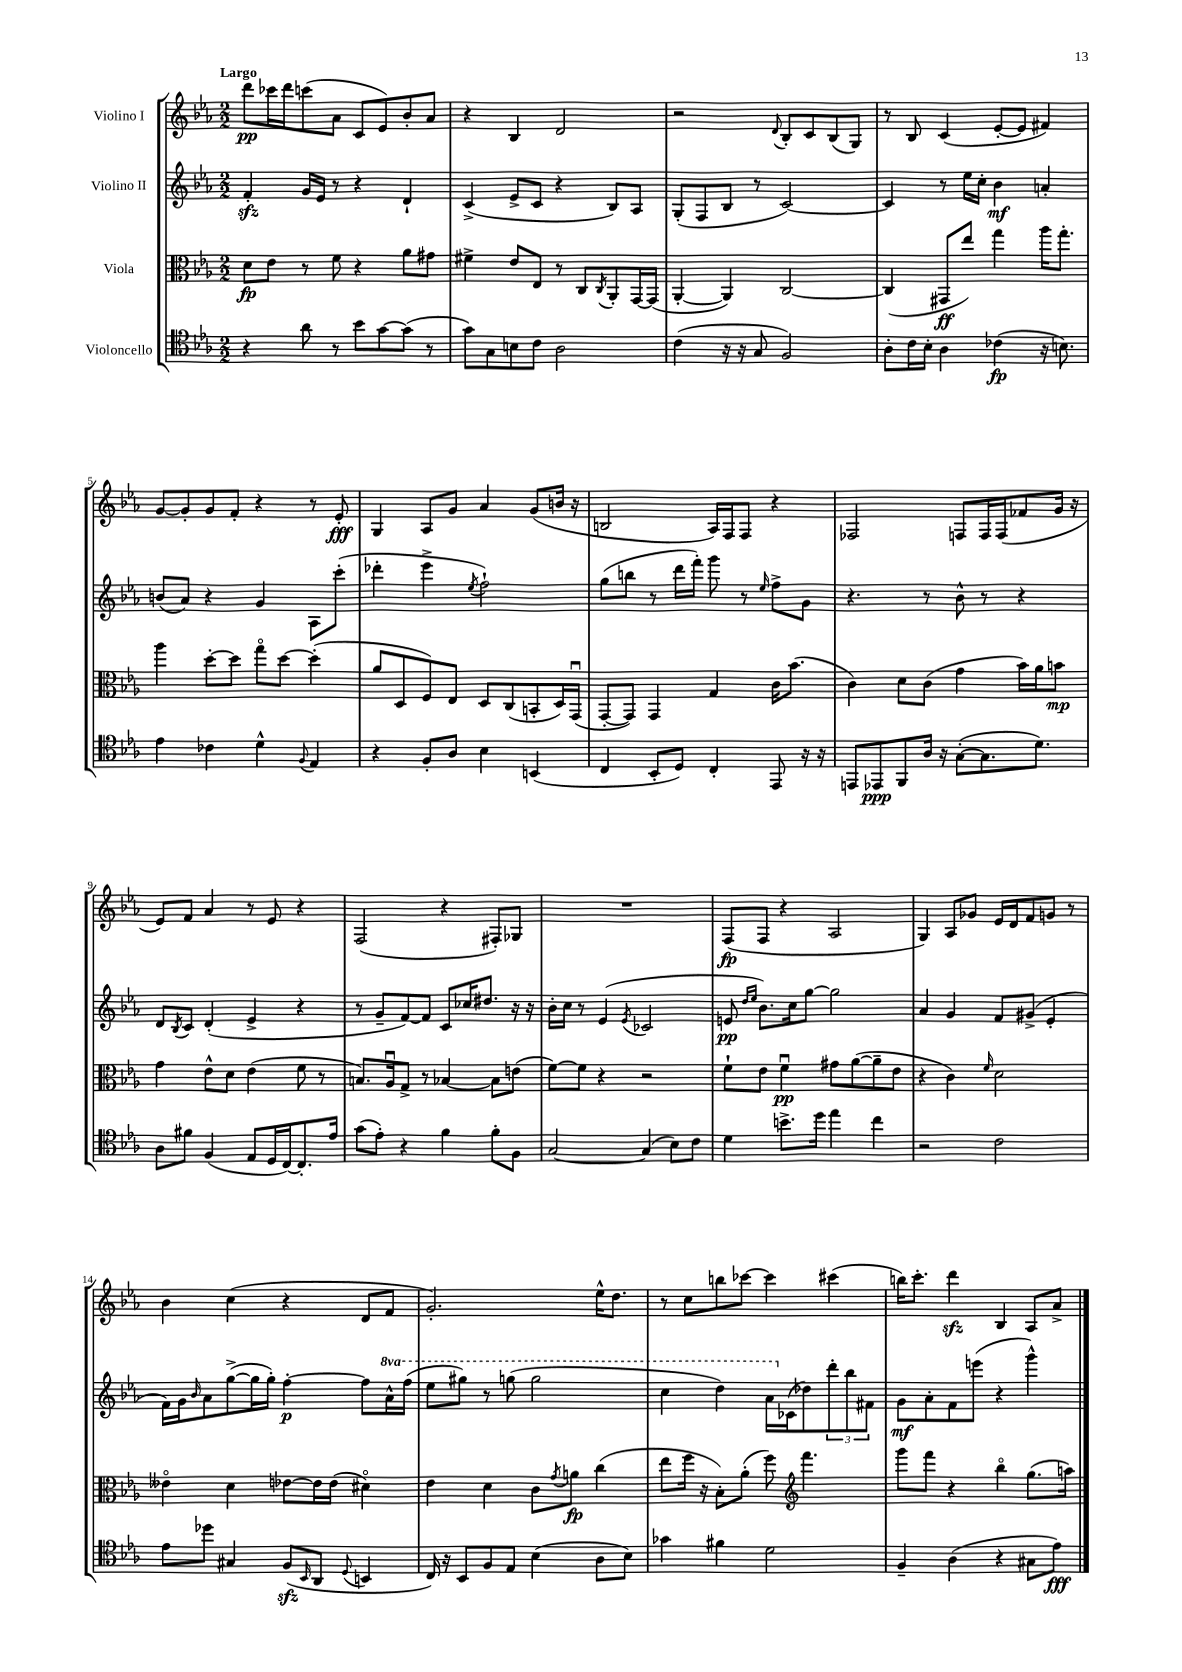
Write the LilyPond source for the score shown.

<<
\new StaffGroup <<
\new Staff = "s0" \with { instrumentName = "Violino I" } {
    \clef treble \key ees \major \numericTimeSignature \time 2/2 \tempo "Largo"
    d'''8\pp ces'''16 d'''16 c'''8( aes'8 c'8 ees'8) bes'8-. aes'8 |
    r4 bes4 d'2 |
    r2 \appoggiatura { d'8 } bes8-. c'8 bes8( g8) |
    r8 bes8 c'4( ees'8~-. ees'8 fis'4) |
    g'8~ g'8-. g'8 f'8-. r4 r8 ees'8-.\fff |
    g4 aes8 g'8 aes'4 g'8( b'16 r16 |
    b2 aes16) f16 f8 r4 |
    fes2 f8 f16 f16( fes'8 g'16 r16 |
    ees'8) f'8 aes'4 r8 ees'8 r4 |
    f2( r4 fis8-.) ges8 |
    R1 |
    f8\fp( f8 r4 aes2 |
    g4) aes8 ges'8 ees'16 d'16 f'8 g'8 r8 |
    bes'4 c''4( r4 d'8 f'8 |
    g'2.-.) ees''16-^ d''8. |
    r8 c''8 b''8 ces'''8~ ces'''4 cis'''4( |
    b''16) c'''8.-. d'''4\sfz bes4 aes8 aes'8-> \bar "|." |
}
\new Staff = "s1" \with { instrumentName = "Violino II" } {
    \clef treble \key ees \major \numericTimeSignature \time 2/2 \set Staff.ottavationMarkups = #ottavation-simple-ordinals
    f'4-.\sfz g'16 ees'16 r8 r4 d'4-! |
    c'4->( ees'8-> c'8 r4 bes8) aes8 |
    g8-.( f8 bes8 r8 c'2~) |
    c'4 r8 ees''16 c''16-. bes'4\mf a'4-. |
    b'8( aes'8) r4 g'4 aes8 c'''8-.( |
    des'''4-. ees'''4-> \acciaccatura { ees''8 } f''2-!) |
    g''8( b''8 r8 d'''16 f'''16-.) g'''8 r8 \grace { ees''16 } f''8-> g'8 |
    r4. r8 bes'8-^ r8 r4 |
    d'8 \acciaccatura { bes8 } c'8 d'4-.( ees'4-> r4 |
    r8 g'8-- f'8~) f'8 c'8 ces''16 dis''8. r16 r16 |
    bes'16-. c''16 r8 ees'4( \acciaccatura { ees'8 } ces'2 |
    e'8\pp \grace { d''16 ees''16 } bes'8.) c''16 g''8~ g''2 |
    aes'4 g'4 f'8 gis'8->( ees'4-. |
    f'16) g'16 \grace { bes'16 } aes'8 g''8~->( g''16 g''16-.) f''4~-.\p f''8 \ottava #1 aes''16-^ f'''16( |
    ees'''8 gis'''8) r8 g'''8( g'''2 |
    c'''4 d'''4) aes''16 \ottava #0 ces'16( des''8) \tuplet 3/2 { d'''8-. bes''8 fis'8 } |
    g'8\mf aes'8-. f'8 e'''8( r4 g'''4-^) \bar "|." |
}
\new Staff = "s2" \with { instrumentName = "Viola" } {
    \clef alto \key ees \major \numericTimeSignature \time 2/2
    d'8\fp ees'8 r8 f'8 r4 aes'8 gis'8 |
    fis'4-> ees'8 ees8 r8 c8 \acciaccatura { c8 } aes,8-. g,16~ g,16( |
    aes,4~-. aes,4) c2~ |
    c4( gis,8\ff ees''8) g''4 aes''16 g''8.-. |
    aes''4 d''8~-. d''8 g''8\flageolet d''8~ d''4-.( |
    aes'8 d8 f8) ees8 d8 c8( b,8-. d16) g,16\downbow( |
    g,8~-. g,8) g,4 g4 c'16 bes'8.( |
    c'4) d'8 c'8( g'4 bes'16) aes'16 b'8\mp |
    g'4 ees'8-^ d'8 ees'4( f'8 r8 |
    b8.) aes16\downbow g8-> r8 bes4~ bes8 e'8( |
    f'8~) f'8 r4 r2 |
    f'8-! ees'8 f'4\downbow\pp gis'8 aes'8~( aes'8-- ees'8 |
    r4 c'4) \grace { f'16 } d'2 |
    eeses'4\flageolet d'4 ees'8~ ees'16 ees'16( dis'4\flageolet) |
    ees'4 d'4 c'8 \acciaccatura { g'8 } a'8\fp c''4( |
    ees''8 f''16 r16 bes8-.) aes'8-.( f''8) \clef treble f'''4. |
    g'''8 f'''8 r4 bes''4\flageolet g''8.( a''16) \bar "|." |
}
\new Staff = "s3" \with { instrumentName = "Violoncello" } {
    \clef tenor \key ees \major \numericTimeSignature \time 2/2
    r4 aes'8 r8 bes'8 g'8~ g'8( r8 |
    g'8) g8 b8 c'8 aes2 |
    c'4( r16 r16 g8 f2) |
    aes8-. c'16 bes16-. aes4 ces'4\fp( r16 b8.) |
    ees'4 ces'4 d'4-^ \appoggiatura { f8 } ees4 |
    r4 f8-. aes8 bes4 b,4( |
    c4 bes,8-. d8) c4-. ees,8 r16 r16 |
    e,8 ees,8\ppp f,8 aes16 r16 g8~-.( g8. d'8.) |
    aes8 fis'8 f4( ees8 d16 c16~) c8.-. ees'16 |
    g'8( ees'8-.) r4 f'4 f'8-. f8 |
    g2~ g4( bes8) c'8 |
    d'4 b'8.-> d''16 ees''4 c''4 |
    r2 c'2 |
    ees'8 des''8 gis4 f8\sfz( \grace { bes,16 } aes,8 \appoggiatura { d8 } b,4 |
    c16) r16 bes,8 f8 ees8 bes4( aes8 bes8) |
    ges'4 fis'4 d'2 |
    f4-- aes4( r4 gis8 ees'8\fff) \bar "|." |
}
>>
>>
